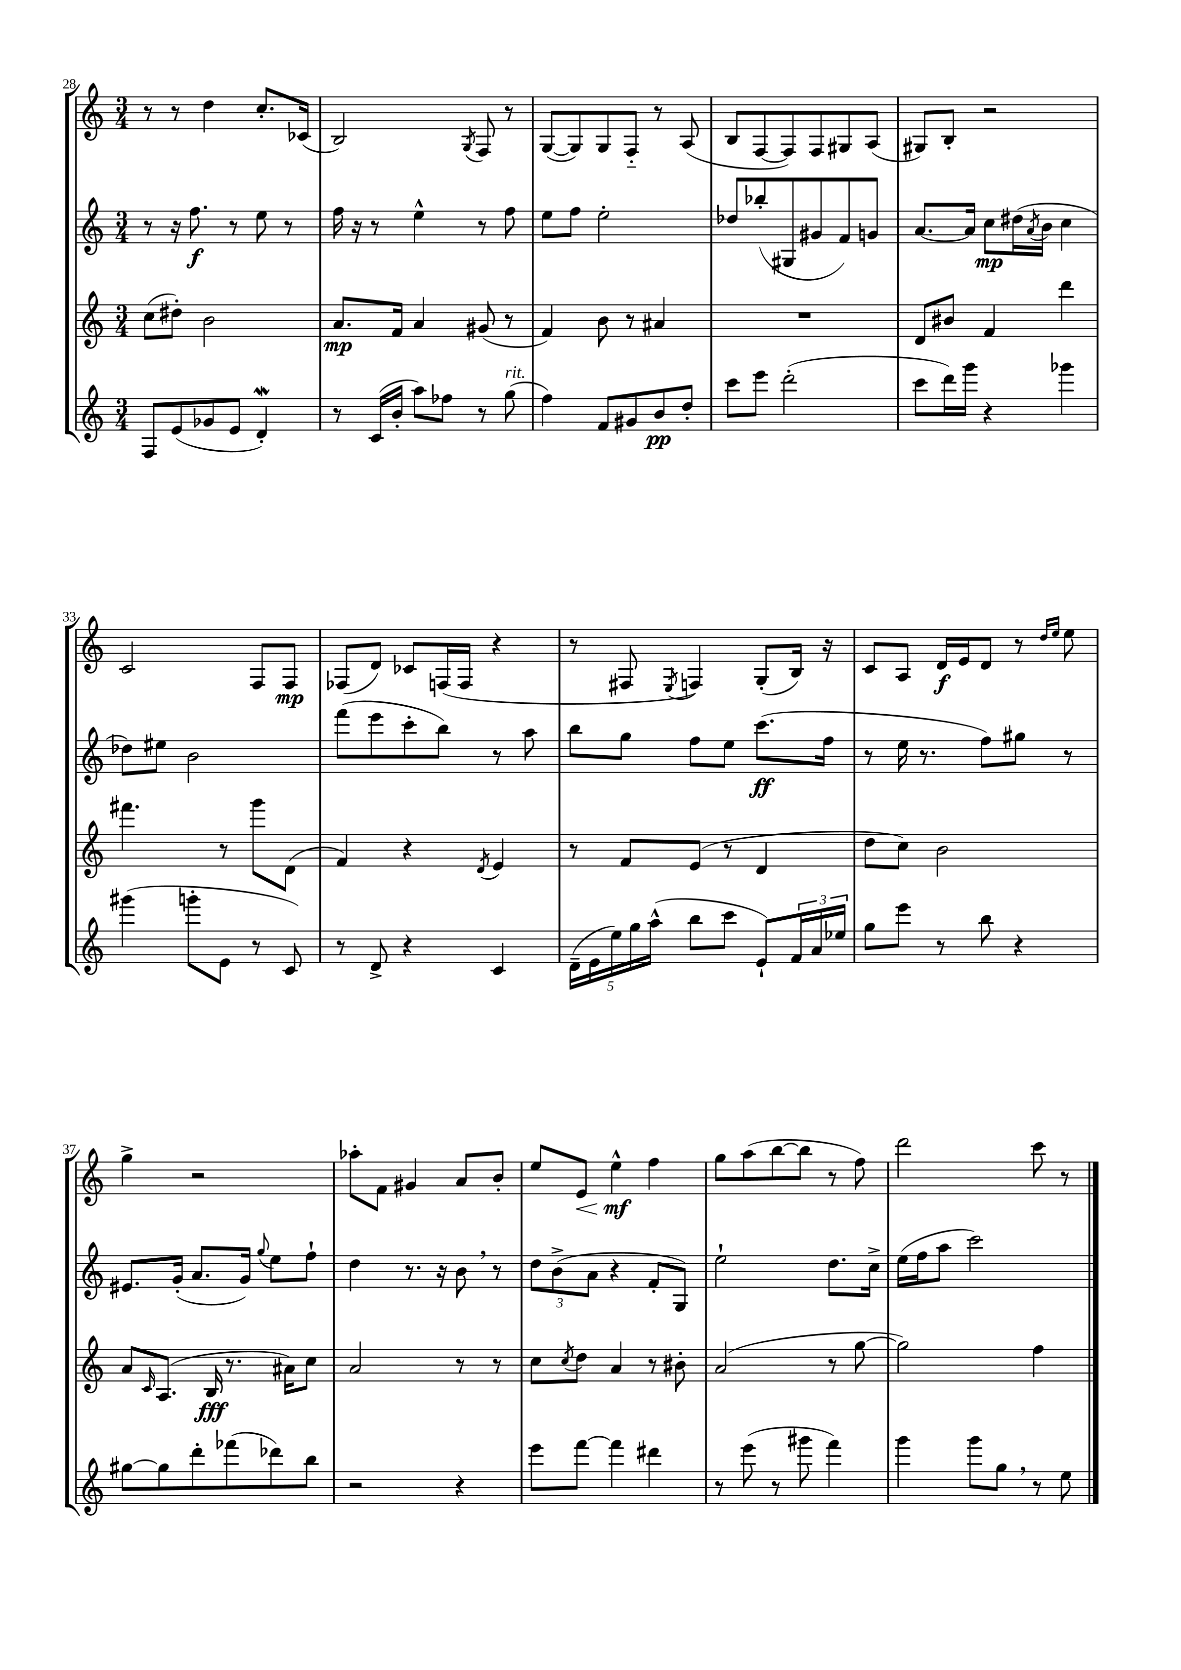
<<
\new StaffGroup <<
\new Staff = "s0" {
    \clef treble \key c \major \numericTimeSignature \time 3/4
    r8 r8 d''4 c''8.-. ces'16( |
    b2) \acciaccatura { g8 } f8 r8 |
    g8~( g8) g8 f8-_ r8 a8( |
    b8 f8~ f8) f8 gis8 a8( |
    gis8) b8-. r2 |
    c'2 f8 f8\mp |
    fes8( d'8) ces'8 f16( f16 r4 |
    r8 fis8 \acciaccatura { e8 } f4) g8-.( b16) r16 |
    c'8 a8 d'16\f e'16 d'8 r8 \grace { d''16 e''16 } e''8 |
    g''4-> r2 |
    aes''8-. f'8 gis'4 a'8 b'8-. |
    e''8 e'8\< e''4-^\mf\! f''4 |
    g''8 a''8( b''8~ b''8 r8 f''8) |
    d'''2 c'''8 r8 \bar "|." |
}
\new Staff = "s1" {
    \clef treble \key c \major \numericTimeSignature \time 3/4
    r8 r16 f''8.\f r8 e''8 r8 |
    f''16 r16 r8 e''4-^ r8 f''8 |
    e''8 f''8 e''2-. |
    des''8 bes''8-.( gis8 gis'8 f'8) g'8 |
    a'8.~ a'16 c''8\mp dis''16( \acciaccatura { a'8 } b'16 c''4 |
    des''8) eis''8 b'2 |
    f'''8( e'''8 c'''8-. b''8) r8 a''8 |
    b''8 g''8 f''8 e''8 c'''8.\ff( f''16 |
    r8 e''16 r8. f''8) gis''8 r8 |
    eis'8. g'16-.( a'8. g'16) \appoggiatura { g''8 } e''8 f''8-! |
    d''4 r8. r16 b'8 \breathe r8 |
    \tuplet 3/2 { d''8 b'8->( a'8 } r4 f'8-. g8) |
    e''2-! d''8. c''16-> |
    e''16( f''16 a''8 c'''2) \bar "|." |
}
\new Staff = "s2" {
    \clef treble \key c \major \numericTimeSignature \time 3/4
    c''8( dis''8-.) b'2 |
    a'8.\mp f'16 a'4 gis'8( r8 |
    f'4) b'8 r8 ais'4 |
    R2. |
    d'8 bis'8 f'4 d'''4 |
    fis'''4. r8 g'''8 d'8( |
    f'4) r4 \acciaccatura { d'8 } e'4 |
    r8 f'8 e'8( r8 d'4 |
    d''8 c''8) b'2 |
    a'8 \grace { c'16 } a8.( b16\fff r8. ais'16) c''8 |
    a'2 r8 r8 |
    c''8 \acciaccatura { c''8 } d''8 a'4 r8 bis'8-. |
    a'2( r8 g''8~ |
    g''2) f''4 \bar "|." |
}
\new Staff = "s3" {
    \clef treble \key c \major \numericTimeSignature \time 3/4
    f8 e'8( ges'8 e'8 d'4-.\mordent) |
    r8 c'16( b'16-. a''8) fes''8 r8 g''8^\markup { \italic "rit." }( |
    f''4) f'8 gis'8 b'8\pp d''8-. |
    c'''8 e'''8 d'''2-.( |
    c'''8 d'''16) g'''16 r4 ges'''4 |
    gis'''4( g'''8-. e'8 r8 c'8) |
    r8 d'8-> r4 c'4 |
    \tuplet 5/4 { d'16--( e'16 e''16) g''16 a''16-^( } b''8 c'''8 e'8-!) \tuplet 3/2 { f'16 a'16 ees''16 } |
    g''8 e'''8 r8 b''8 r4 |
    gis''8~ gis''8 d'''8-. fes'''8( des'''8) b''8 |
    r2 r4 |
    e'''8 f'''8~ f'''4 dis'''4 |
    r8 e'''8( r8 gis'''8 f'''4) |
    g'''4 g'''8 g''8 \breathe r8 e''8 \bar "|." |
}
>>
>>
\layout { \context { \Score currentBarNumber = #28 } }
